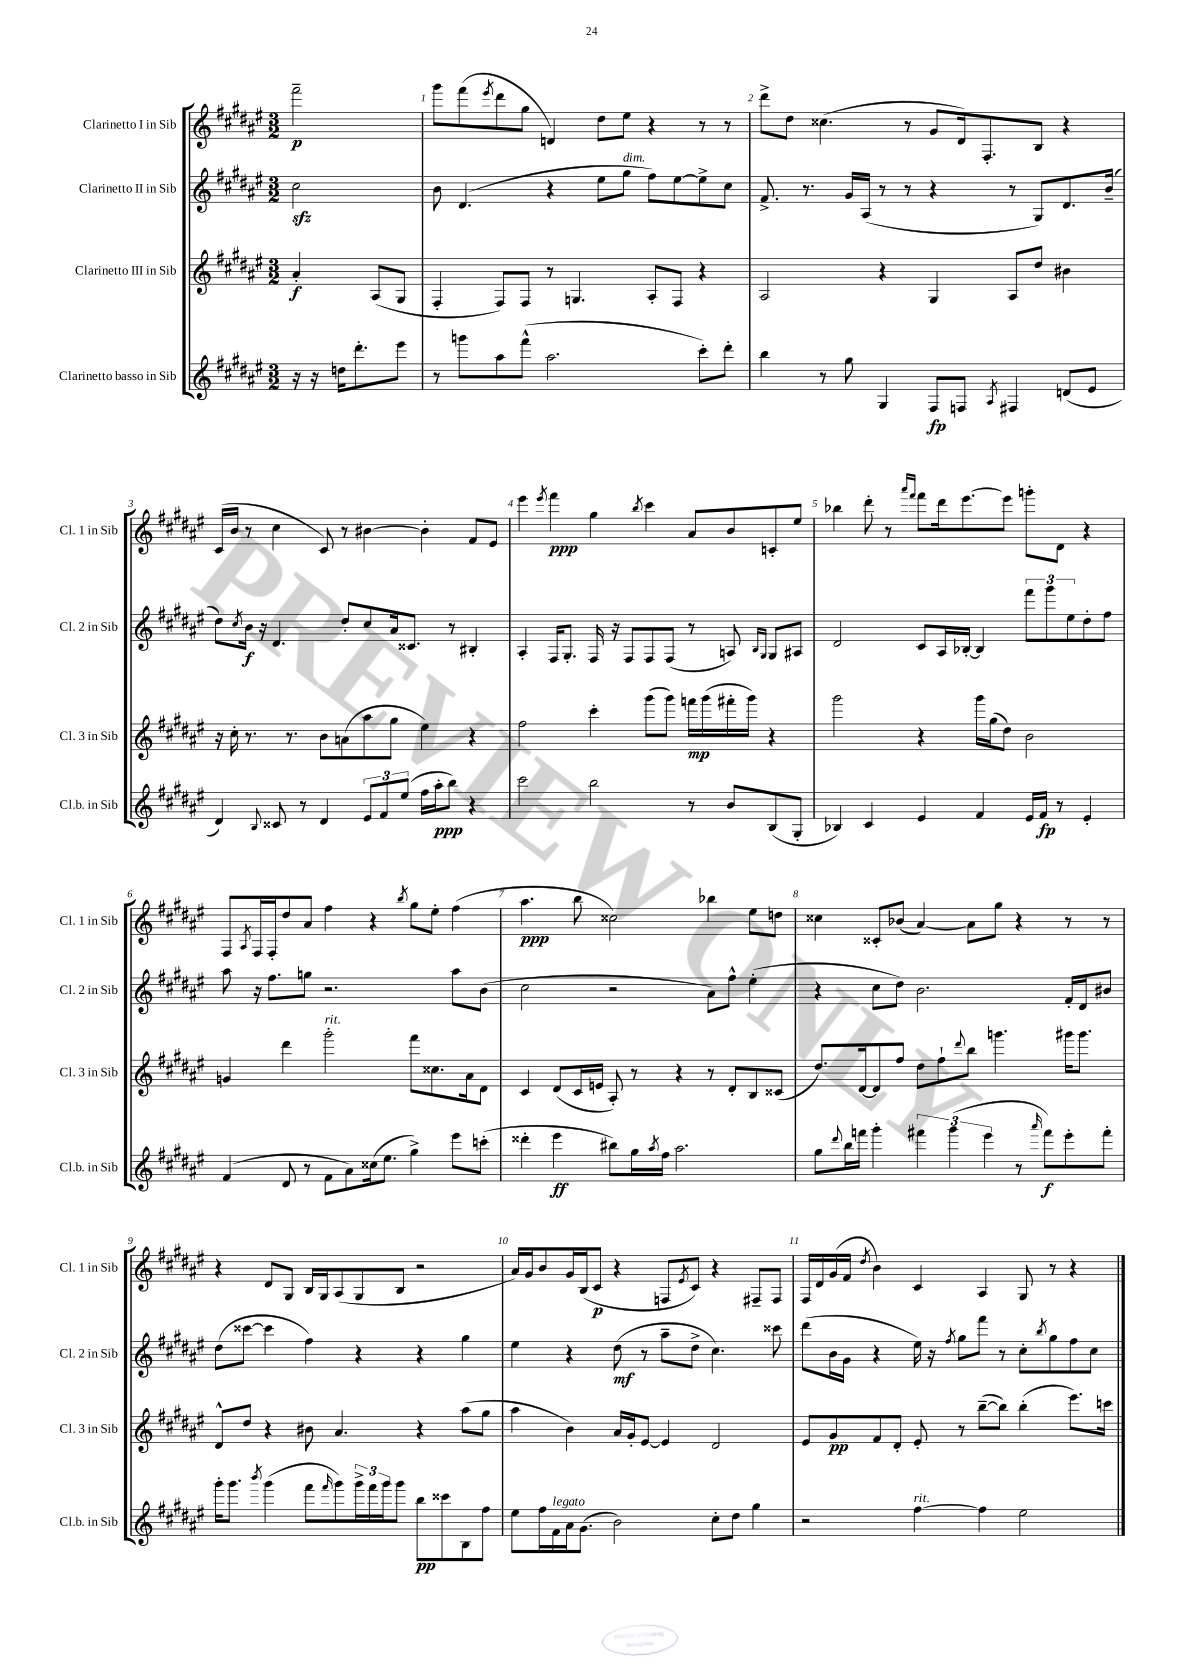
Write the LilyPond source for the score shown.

<<
\new StaffGroup <<
\new Staff = "s0" \with { instrumentName = "Clarinetto I in Sib" shortInstrumentName = "Cl. 1 in Sib" } {
    \clef treble \key fis \major \numericTimeSignature \time 3/2 \partial 2
    fis'''2--\p |
    gis'''8 fis'''8( \acciaccatura { eis'''8 } dis'''8 gis''8 d'4) dis''8 eis''8 r4 r8 r8 |
    dis'''8-> dis''8 cisis''4.( r8 gis'8 dis'16) fis8.-. b8 r4 |
    cis'16( b'16 r8 cis''4 cis'8) r8 bis'4~ bis'4-. fis'8 eis'8 |
    eis'''4 \acciaccatura { eis'''8 } fis'''4\ppp gis''4 \acciaccatura { b''8 } cis'''4 ais'8 b'8 c'8-. eis''8 |
    bes''4 dis'''8-. r8 \grace { ais'''16 fis'''16 } fis'''8 dis'''16 eis'''8.~ eis'''8 g'''8-. dis'8 r4 |
    fis8 \acciaccatura { ais8 } fis16 fis16-. dis''8 ais'8 fis''4 r4 \acciaccatura { b''8 } gis''8 eis''8-. fis''4( |
    ais''4.\ppp b''8 cisis''2) bes''4 eis''8 d''8 |
    cisis''4 cisis'8-. bes'8( ais'4~) ais'8 gis''8 r4 r8 r8 |
    r4 dis'8 gis8 b16 gis16 ais8( gis8 b8 r2 |
    ais'16) gis'16 b'8 gis'16 b16( cis'8\p r4 f8 \acciaccatura { eis'8 } cis'8) r4 fis8-- fis8 |
    fis16 dis'16 gis'16( fis'16 \acciaccatura { dis''8 } b'4) cis'4 ais4 gis8 r8 r4 \bar "|." |
}
\new Staff = "s1" \with { instrumentName = "Clarinetto II in Sib" shortInstrumentName = "Cl. 2 in Sib" } {
    \clef treble \key fis \major \numericTimeSignature \time 3/2 \partial 2
    cis''2\sfz |
    b'8 dis'4.( r4 eis''8 gis''8^\markup { \italic "dim." } fis''8) eis''8~ eis''8-> cis''8 |
    fis'8.-> r8. gis'16 ais16( r8 r8 r4 r8 gis8) dis'8. b'16--( |
    dis''8) \acciaccatura { cis''8 } b'16\f r16 dis'4. dis''8-. cis''8 ais'16 cisis'8. r8 bis4-. |
    ais4-. fis16 gis8.-. fis16 r16 fis8 fis8 fis8( r8 a8) \grace { b16 gis16 } gis8 ais8 |
    dis'2 cis'8 ais16 bes16~-. bes4 \tuplet 3/2 { fis'''8 gis'''8 eis''8 } dis''8-. fis''8 |
    ais''8 r16 fis''8. g''8 r2. ais''8 b'8( |
    cis''2 r2 ais'8) fis''8-^ eis''4-.( |
    r4 cis''8 dis''8) b'2. fis'16-. dis'16 bis'8 |
    dis''8( cisis'''8~ cisis'''4 fis''4) r4 r4 gis''4 |
    eis''4 r4 dis''8\mf( r8 ais''8-- dis''8-> cis''4.) cisis'''8 |
    dis'''8( b'16 gis'16 r4 eis''16) r16 \acciaccatura { fis''8 } gis''8 fis'''8 r8 cis''8-. \acciaccatura { b''8 } gis''8 fis''8 cis''8 \bar "|." |
}
\new Staff = "s2" \with { instrumentName = "Clarinetto III in Sib" shortInstrumentName = "Cl. 3 in Sib" } {
    \clef treble \key fis \major \numericTimeSignature \time 3/2 \partial 2
    ais'4-.\f ais8( gis8 |
    fis4-. fis8) fis8 r8 g4. ais8-. fis8 r4 |
    ais2 r4 gis4 ais8 dis''8 bis'4 |
    r16 cis''16-. r8. r8. b'8 a'8( ais''8 gis''8 eis''4) r4 |
    fis''2 cis'''4-. gis'''8( gis'''8) f'''16\mp gis'''16( fis'''16-. gis'''16) r4 |
    gis'''2 r4 gis'''16 gis''16( dis''8) b'2 |
    g'4 dis'''4 gis'''2-.^\markup { \italic "rit." } fis'''8 cisis''8. ais'16 dis'8 |
    cis'4 dis'8( cis'16 e'16 ais8-.) r8 r4 r8 dis'8-. b8 cisis'8( |
    dis''8.) dis'16~ dis'8 fis''8 dis''8 fis''8-! \appoggiatura { dis'''8 } b''8 g'''4. gis'''16 gis'''8. |
    dis'8-^ dis''8 r4 bis'8 ais'4. r4 ais''8( gis''8 |
    ais''4 b'4) ais'16 gis'16-. eis'8~ eis'4 dis'2 |
    eis'8 gis'8\pp fis'8 dis'8-. eis'8-. r8 b''8~--( b''8) b''4-.( eis'''8.) c'''16 \bar "|." |
}
\new Staff = "s3" \with { instrumentName = "Clarinetto basso in Sib" shortInstrumentName = "Cl.b. in Sib" } {
    \clef treble \key fis \major \numericTimeSignature \time 3/2 \partial 2
    r16 r16 d''16 dis'''8.-. eis'''8 |
    r8 g'''8 ais''8 fis'''8-^( ais''2. cis'''8-.) dis'''8-. |
    b''4 r8 gis''8 gis4 fis8\fp f8 \acciaccatura { ais8 } fis4 d'8( eis'8 |
    dis'4) \appoggiatura { b8 } cisis'8 r8 dis'4 \tuplet 3/2 { eis'8 fis'8 eis''8( } fis''16 ais''16-.\ppp b''8) r4 |
    cis'''2 b''2 r8 b'8 b8( gis8-. |
    bes4) cis'4 eis'4 fis'4 eis'16 fis'16\fp r8 eis'4-. |
    fis'4( dis'8 r8 fis'8 ais'8) cisis''16( eis''8. gis''4->) eis'''8 c'''8-.( |
    disis'''4-. eis'''4\ff bis''8) gis''16 \acciaccatura { ais''8 } fis''16 ais''2. |
    gis''8 \appoggiatura { dis'''8 } b''16 f'''16 gis'''4-. \tuplet 3/2 { fis'''4 gis'''4( eis'''4 } r8 \grace { ais'''16 } fis'''8\f) eis'''8-. fis'''8-. |
    gis'''16-. gis'''8. \acciaccatura { b'''8 } gis'''4( fis'''8 \grace { fis'''16 } gis'''8) \tuplet 3/2 { gis'''16-> fis'''16 gis'''16 } gis'''8 b''8\pp cisis'''8 b8 fis''8 |
    eis''8 fis''16 fis'16^\markup { \italic "legato" } ais'16 gis'8.( b'2) cis''8-. dis''8 gis''4 |
    r2 fis''4~^\markup { \italic "rit." } fis''4 eis''2 \bar "|." |
}
>>
>>
\layout { \context { \Score \override BarNumber.break-visibility = ##(#f #t #t) barNumberVisibility = #all-bar-numbers-visible } }
